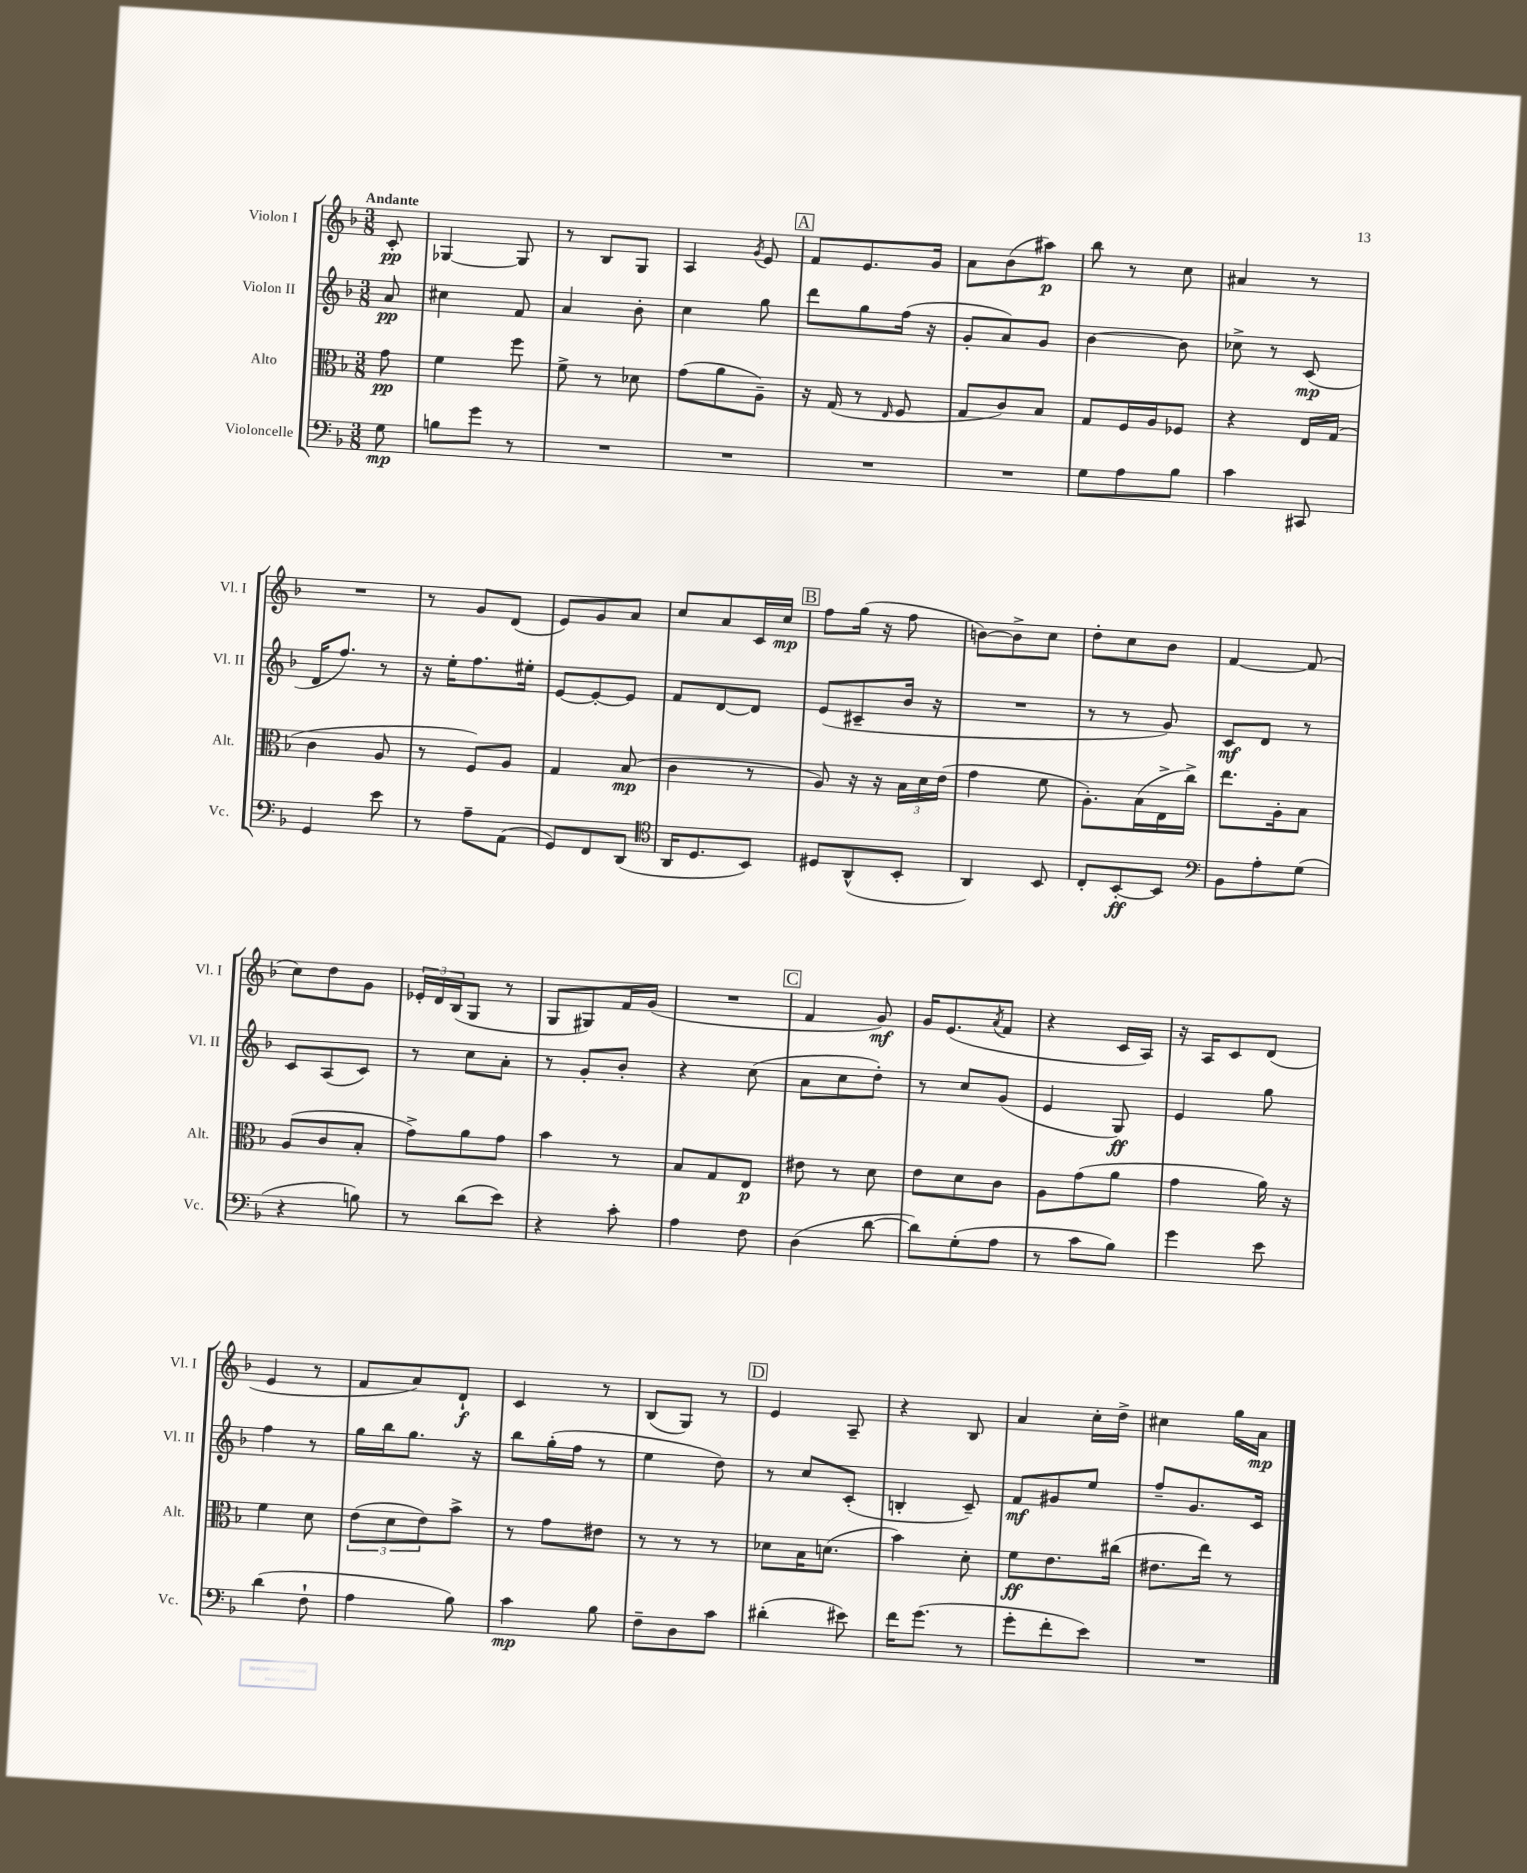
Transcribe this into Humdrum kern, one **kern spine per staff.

**kern	**kern	**kern	**kern
*staff4	*staff3	*staff2	*staff1
*clefF4	*clefC3	*clefG2	*clefG2
*k[b-]	*k[b-]	*k[b-]	*k[b-]
*M3/8	*M3/8	*M3/8	*M3/8
8G	8g	8a	8c'
=	=	=	=
8B	4f	4cc#	[4G-
8g	.	.	.
8r	8ff	8f	8G-]
=	=	=	=
4.r	8f^	4a	8r
.	8r	.	8B-
.	8d-	8b-'	8G
=	=	=	=
4.r	(8g	4cc	4A
.	8a	.	.
.	.	.	8qg
.	8A~)	8gg	8e
=	=	=	=
4.r	16r	8ddd	8f
.	(16G	.	.
.	8r	8gg	8.e
.	16qqE	.	.
.	8F	(16ff	.
.	.	16r	16g
=	=	=	=
4.r	8G	8g'	8a
.	8c)	8a)	(8b-
.	8B-	8g	8aa#)
=	=	=	=
8G	8G	[4b-	8bb-
8A	16F	.	8r
.	16A	.	.
8B-	8F-	8b-]	8cc
=	=	=	=
4c	4r	8cc-^	4a#
.	.	8r	.
8CC#	16E	(8c	8r
.	(16G	.	.
=	=	=	=
4GG	4c	16d	4.r
.	.	8.ff)	.
8e	8A	8r	.
=	=	=	=
8r	8r	16r	8r
.	.	16ee'	.
8A~	8F)	8.ff	8g
(8AA	8A	.	(8d
.	.	16ee#'	.
=	=	=	=
8GG)	4G	[8e	8e)
8FF	.	8e'_	8g
(8DD	(8B-	8e]	8a
=	=	=	=
*clefC4	*	*	*
16AA	4c	8f	8cc
8.D	.	.	.
.	.	[8d	8a
8BB-)	8r	8d]	16c
.	.	.	16cc
=	=	=	=
8D#	8A)	(8e	8ff
(8AA^^	16r	8c#~	(16gg
.	16r	.	16r
8BB-'	24B-	16b-	8ff
.	24d	.	.
.	.	16r	.
.	(24e	.	.
=	=	=	=
4AA)	4g	4.r	[8b)
.	.	.	8b^]
8BB-	8f	.	8cc
=	=	=	=
8C'	8.A')	8r	8dd'
[8BB-'	.	8r	8cc
.	(16B-	.	.
8BB-]	16E^	8g)	8b-
.	16cc^)	.	.
=	=	=	=
*clefF4	*	*	*
8BB-	8.ee	8c	[4f
8A'	.	8d	.
.	16A'	.	.
(8G	8B-	8r	(8f]
=	=	=	=
4r	(8A	8c	8cc)
.	8c	(8A	8dd
8B)	8B-'	8c)	8g
=	=	=	=
8r	8g^)	8r	24e-'
.	.	.	24d
.	.	.	(24B-
(8d	8a	8cc	8G
8e)	8g	8a'	8r
=	=	=	=
4r	4b-	8r	8G
.	.	8g'	8G#)
8c'	8r	8b-'	16f
.	.	.	(16g
=	=	=	=
4A	8B-	4r	4.r
.	8G	.	.
8F	8E	(8cc	.
=	=	=	=
(4D	8e#	8a	4f
.	8r	8cc	.
[8d	8d	8dd')	8g)
=	=	=	=
8d])	8e	8r	16g
.	.	.	(8.e
(8G'	8d	8cc	.
.	.	.	8qa
8A	8c	(8g	8f
=	=	=	=
8r	8A	4e	4r
8c	(8g	.	.
8B-)	8a	8G)	16c
.	.	.	16A)
=	=	=	=
4g	4g	4e	16r
.	.	.	16A
.	.	.	8c
8e	16a)	8gg	(8d
.	16r	.	.
=	=	=	=
(4d	4f	4ff	4e
8F`	8d	8r	8r
=	=	=	=
4A	(12e	16gg	8f
.	.	16bb-	.
.	12d	.	.
.	.	8.gg	8a)
.	12e)	.	.
8B-)	8b-^	.	8d`
.	.	16r	.
=	=	=	=
4c	8r	8bb-	4c
.	8g	(16gg'	.
.	.	16ff	.
8B-	8e#	8r	8r
=	=	=	=
8F~	8r	4ee	(8B-
8D	8r	.	8G)
8c	8r	8dd)	8r
=	=	=	=
(4d#'	8d-	8r	4e
.	16B-	8cc	.
.	(8.d	.	.
8e#)	.	(8c'	8A~
=	=	=	=
16f	4b-)	4B'	4r
(8.g	.	.	.
8r	8d'	8c~)	8B-
=	=	=	=
8g'	8f	8f	4a
8f'	8.e	8g#	.
8e)	.	8ee	16cc'
.	(16cc#	.	16dd^
=	=	=	=
4.r	8.e#	8ff~	4cc#
.	.	8.g	.
.	16ee)	.	.
.	8r	.	16gg
.	.	16c	16a
==	==	==	==
*-	*-	*-	*-
